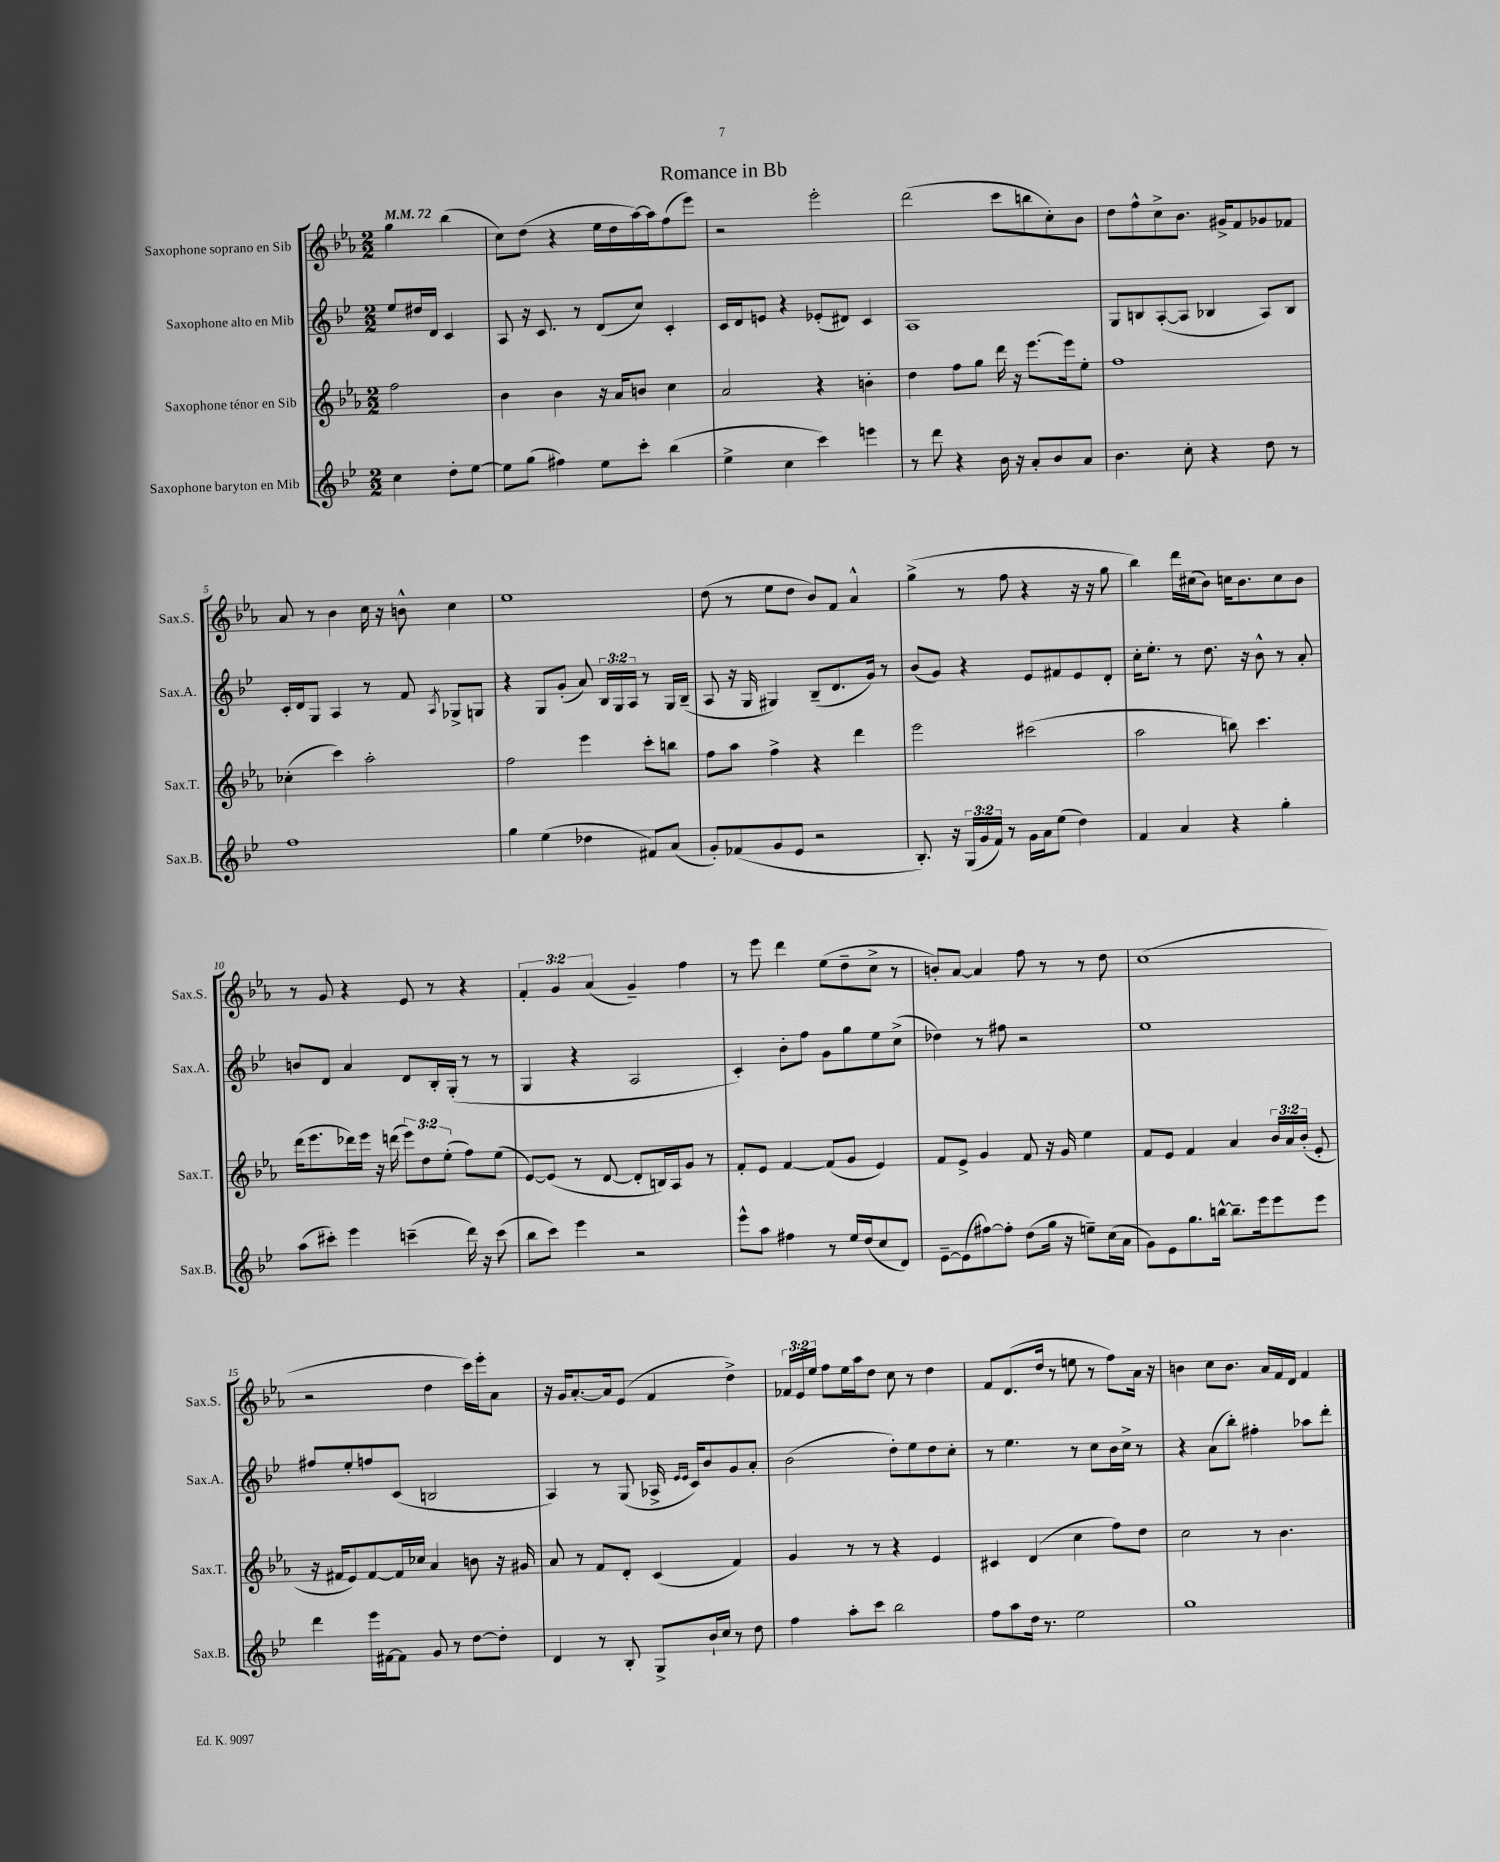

**kern	**kern	**kern	**kern
*staff4	*staff3	*staff2	*staff1
*clefG2	*clefG2	*clefG2	*clefG2
*k[b-e-]	*k[b-e-a-]	*k[b-e-]	*k[b-e-a-]
*M2/2	*M2/2	*M2/2	*M2/2
*MM72	*MM72	*MM72	*MM72
4cc\	2ff\	8ee-/L	4gg\
.	.	16dd#/L	.
.	.	16d/JJ	.
8dd'\L	.	4c/	(4bb-\
[8ee-\J	.	.	.
=	=	=	=
8ee-\]L	4b-\	8A/	8cc\L)
(8gg\J	.	16r	(8dd\J
.	.	8.c/	.
4ff#\)	4b-\	.	4r
.	.	8r	.
8ee-\L	16r	(8d/L	16ee-\LL
.	16a-/LK	.	16dd\
8ccc'\J	8b/J	8cc/J)	[16aa-\)
.	.	.	16aa-\]J
(4bb-\	4cc\	4c'/	(8ff\
.	.	.	8eee-\J)
=	=	=	=
4ee-^\	2a-/	16c/LL	2r
.	.	16d/J	.
.	.	8e/J	.
4cc\	.	4r	.
4ccc\)	4r	(8e-'/L	2eee-'\
.	.	8d#/J)	.
4eee\	4b'\	4c/	.
=	=	=	=
8r	4dd\	1A	(2ddd\
8ddd\	.	.	.
4r	8ff\L	.	.
.	8gg\J	.	.
16b-\	16ddd\	.	8ccc\L
16r	16r	.	.
8a'/L	[8.eee-\L	.	8bb\
8b-/	.	.	8cc'\)
.	16eee-\]k	.	.
8a/J	8ee-'\J	.	8b-\J
=	=	=	=
4.b-\	1ff	8G/L	8dd\L
.	.	8B/	8ff^^\
.	.	([8A'/	8cc^\
8cc'\	.	8A/]J	8.b-\J
4r	.	4B-/	.
.	.	.	16g#^/LK
.	.	.	8f/
8dd\	.	8A/L)	8g-/
8r	.	8B-/J	8f-/J
=	=	=	=
1ff	(4cc-'\	16c'/LL	8a-/
.	.	16d/J	.
.	.	8G/J	8r
.	4ccc\)	4A/	4b-\
.	2aa-'\	8r	16cc\
.	.	.	16r
.	.	8f/	8b^^\
.	.	8qA/	.
.	.	8G-^/L	4cc\
.	.	8G/J	.
=	=	=	=
4gg\	2ff\	4r	1ee-
(4ee-\	.	8G/L	.
.	.	(8g'/J	.
4dd-\	4eee-\	8a/)	.
.	.	24B-/LL	.
.	.	24G/	.
.	.	24A/JJ	.
8f#/L)	8ccc'\L	8r	.
(8a/J	8bb\J	16G/LL	.
.	.	(16B-~/JJ	.
=	=	=	=
8g'/L)	8ff\L	8A/	(8dd\
(8f-/	8aa-\J	16r	8r
.	.	16G/	.
8g/	4ff^\	4G#/)	8ee-\L
8e-/J	.	.	8dd\J
2r	4r	(8B-~/L	8b-/L)
.	.	8.d/	8f/J
.	4ddd\	.	4a-^^/
.	.	16g/Jk)	.
.	.	8r	.
=	=	=	=
8.B-'/)	2eee-\	(8b-/L	(4gg^\
.	.	8g/J)	.
16r	.	.	.
(24G/LL	.	4r	8r
24g/	.	.	.
24f/JJ)	.	.	.
8r	.	.	8ff\
16g\LL	(2ccc#\	8e-/L	4r
16a\J	.	.	.
(8ee-\J	.	8f#/	.
4dd\)	.	8e-/	16r
.	.	.	16r
.	.	8d'/J	8gg\
=	=	=	=
4f/	2aa-\	16cc'\LK	4bb-\)
.	.	8.ee-'\J	.
4a/	.	8r	16ddd\LL
.	.	.	(16cc#\J
.	.	8.dd\	8b-\J)
4r	8bb\)	.	16cc\LK
.	.	16r	8.b-\
.	4.ccc\	8b-^^\	.
4gg'\	.	8r	8cc\
.	.	8a'/	8b-\J
=	=	=	=
(8aa\L	(16ddd\LK	8b/L	8r
.	8.eee-\	.	.
8ccc#'\J)	.	8d/J	8g/
4eee-\	16ddd-\L)	4a/	4r
.	16eee-\JJ	.	.
.	16r	.	.
.	(16ddd\	.	.
(4ccc~\	12eee-\L)	8d/L	8e-/
.	12dd\	.	.
.	.	16B-'/L	8r
.	(12ee-'\J	.	.
.	.	(16G'/JJ	.
16ddd\)	8ff\L)	8r	4r
16r	.	.	.
(8ccc\	(8ee-\J	8r	.
=	=	=	=
8bb-\L	[8e-/L)	4G/	6f'/
8ccc\J)	(8e-/]J	.	.
.	.	.	6g/
4eee-\	8r	4r	.
.	.	.	(6a-/
.	[8d/	.	.
2r	8d'/]L	2A/	4g~/)
.	16B/L)	.	.
.	16A-/J	.	.
.	8g/J	.	4ff\
.	8r	.	.
=	=	=	=
8eee-^^\L	8f'/L	4c'/)	8r
8aa\J	8e-/J	.	8eee-\
4ff#\	[4f/	8b-'\L	4ddd\
.	.	8ff\J	.
8r	(8f/]L	8g\L	(8ee-\L
16ee-/LL	8g/J	8gg\	8dd~\
(16dd/J	.	.	.
8cc/	4e-/)	8ee-\	8cc^\J
8d/J)	.	(8cc^\J	8r
=	=	=	=
[8e-~\L	8f/L	4dd-\)	8b'/L)
(8e-\]	8e-^/J	.	[8a-/J
[8ff#\)	4g/	8r	4a-/]
8ff#'\]J	.	8ff#\	.
(8dd\L	8f/	2r	8ff\
16gg\Jk	16r	.	8r
16r	16g/	.	.
8ee~\L)	4ee-\	.	8r
(16cc\L	.	.	8dd\
16a\JJ	.	.	.
=	=	=	=
8g\L)	8f/L	1ee-	(1cc
8e-\	8e-/J	.	.
8.gg\	4f/	.	.
[16bb^^\Jk	.	.	.
8.bb~\]L	4a-/	.	.
16eee-\k	.	.	.
8eee-\	24b-/LL	.	.
.	24a-/	.	.
.	(24b-'/JJ	.	.
8eee-\J	8e-'/	.	.
=	=	=	=
4ddd\	16r	8ff#/L	2r
.	16f#/LK	.	.
.	8e-/)	8ee-'/	.
16eee-\LL	[8f#/	8ff/	.
[16f#\J	.	.	.
8f#\]J	16f#/]L	(8c/J	.
.	16cc-/JJ	.	.
8g/	4a-/	2B/	4dd\
8r	.	.	.
[8dd\L	8b\	.	16ccc\LL)
.	.	.	16eee-'\J
8dd'\]J	16r	.	8a-\J
.	16g#/	.	.
=	=	=	=
4d/	8a-/	4A/)	16r
.	.	.	16g/LK
.	8r	.	[8.a-'/
8r	8f/L	8r	.
.	.	.	16a-/]k
8B-'/	8d'/J	(8G/	(8e-/J
8G^/L	(4c/	16A-^/	4f/
.	.	16qqe-/LL	.
.	.	16qqe-/JJ	.
.	.	16c/LK)	.
16b-`/L	.	8b-/	.
16cc/JJ	.	.	.
8r	4f/)	8g/	4dd^\)
8dd\	.	8a'/J	.
=	=	=	=
4ff\	4g/	(2b-\	24f-/LL
.	.	.	24e-/
.	.	.	24ee-/JJ
.	.	.	8ff\L
8aa'\L	8r	.	16ee-\L
.	.	.	16aa-\J
8ccc\J	8r	.	8dd\J
2bb-\	4r	8dd'\L)	8cc\
.	.	8ee-\	8r
.	4e-/	8dd\	4dd\
.	.	8cc'\J	.
=	=	=	=
8ff\L	4c#/	8r	8f/L
8aa\	.	4.ee-\	(8.d/
16dd\Jk	(4d/	.	.
8.r	.	.	16dd/Jk
.	.	.	8r
2ee-\	4cc\	8r	8ee\
.	.	8cc\L	8r
.	8ff\L)	16b-\L	8ff\L)
.	.	16cc^\JJ	.
.	8dd\J	8r	16a-\Jk
.	.	.	16r
=	=	=	=
1gg	2cc\	4r	4b\
.	.	(8a\L	8cc\L
.	.	8bb-'\J)	8.b\J
.	8r	4ff#'\	.
.	.	.	16a-/LL
.	4.b-\	.	16f/
.	.	.	16d/JJ
.	.	8aa-\L	4f/
.	.	8ddd'\J	.
==	==	==	==
*-	*-	*-	*-
